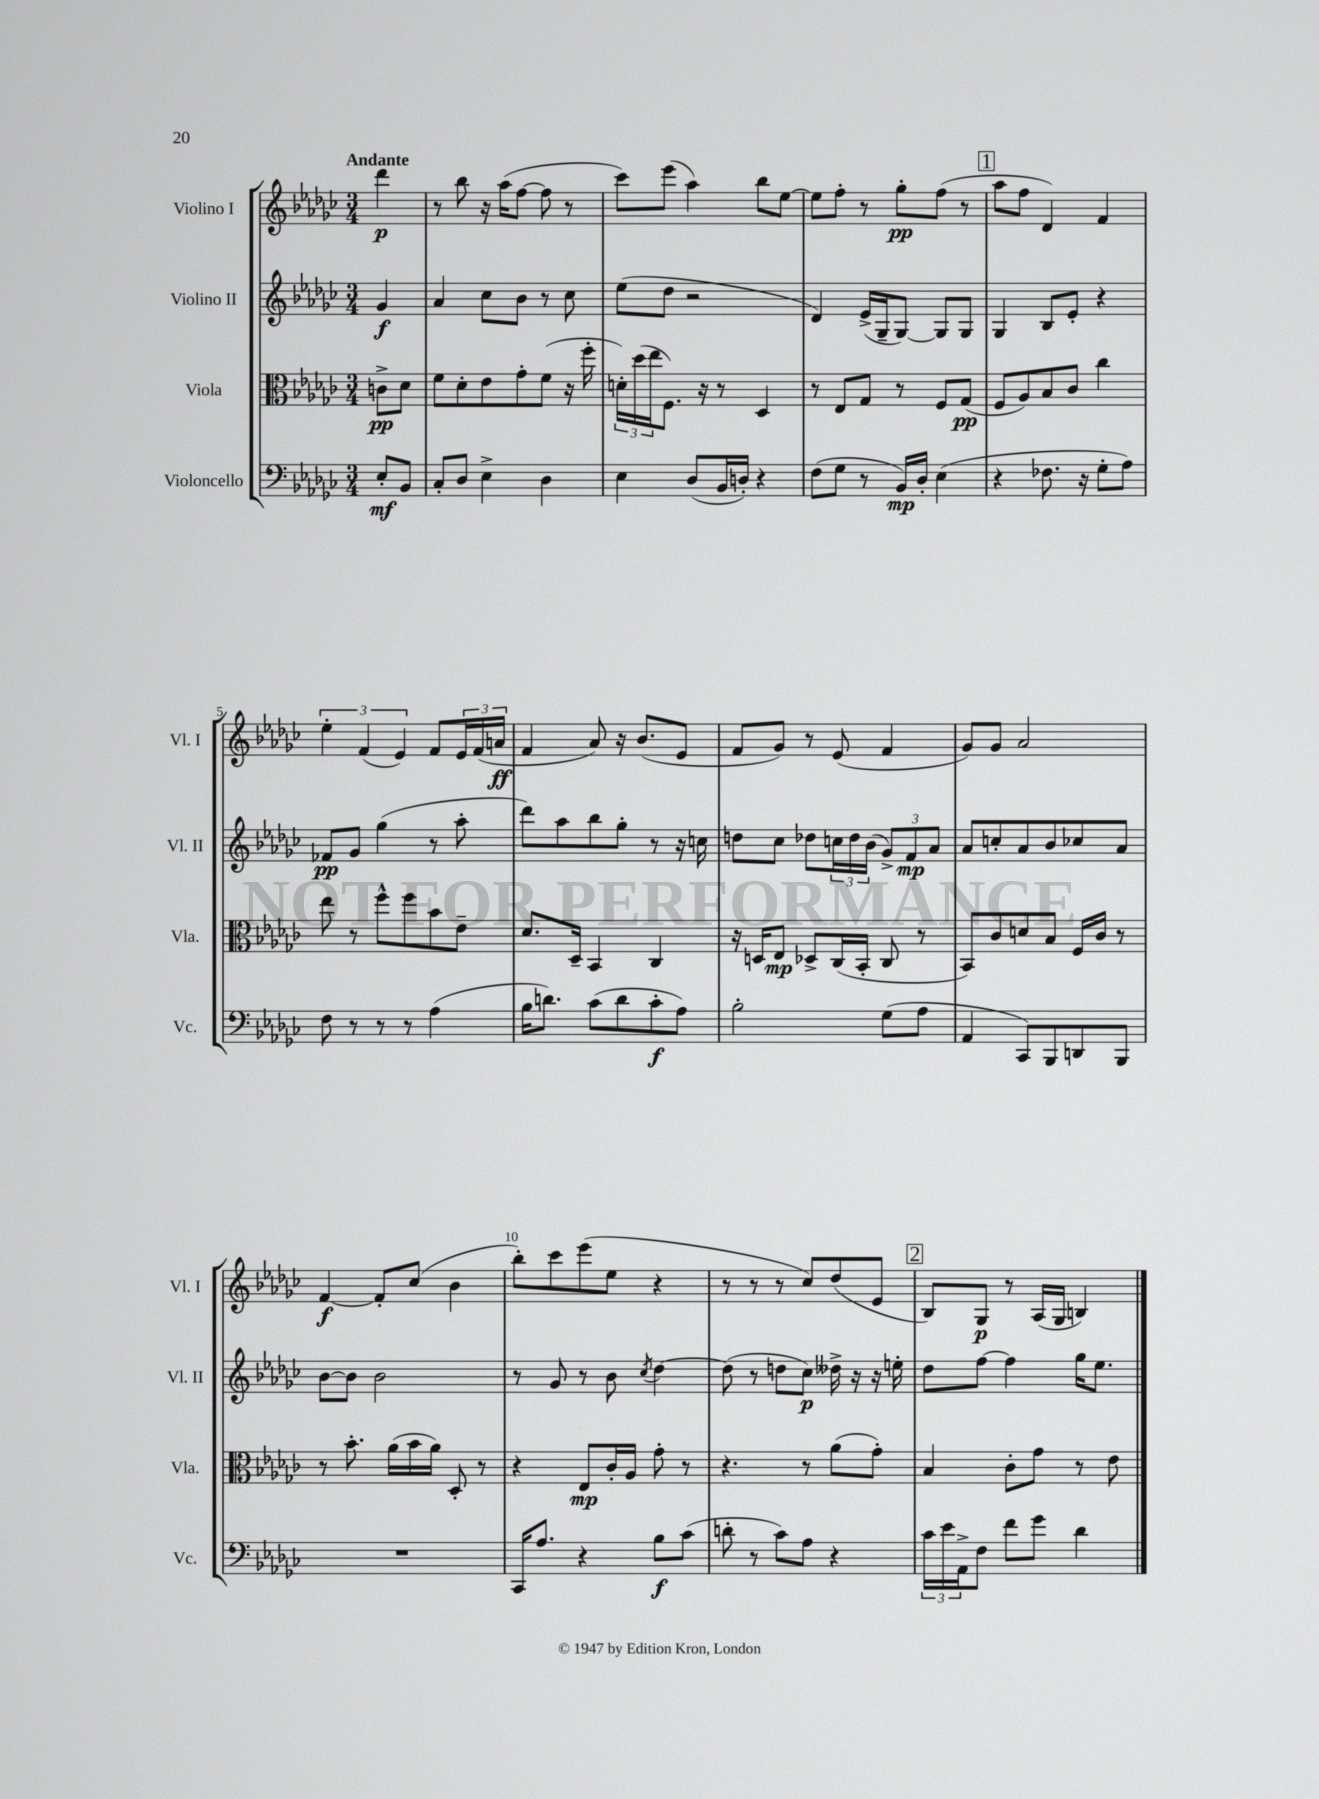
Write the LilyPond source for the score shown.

<<
\new StaffGroup <<
\new Staff = "s0" \with { instrumentName = "Violino I" shortInstrumentName = "Vl. I" } {
    \clef treble \key ges \major \numericTimeSignature \time 3/4 \partial 4 \tempo "Andante"
    des'''4\p |
    r8 bes''8 r16 aes''16( f''8~ f''8 r8 |
    ces'''8) ees'''8( aes''4) bes''8 ees''8~ |
    ees''8 f''8-. r8 ges''8-.\pp f''8( r8 |
    \mark \markup { \box "1" } aes''8 f''8 des'4) f'4 |
    \tuplet 3/2 { ees''4-. f'4( ees'4) } f'8 \tuplet 3/2 { ees'16 f'16( a'16\ff } |
    f'4 aes'8) r16 bes'8.( ees'8 |
    f'8 ges'8) r8 ees'8( f'4 |
    ges'8) ges'8 aes'2 |
    f'4~\f f'8-. ces''8( bes'4 |
    bes''8-.) ces'''8 ees'''8( ees''8 r4 |
    r8 r8 r8 ces''8) des''8( ees'8 |
    \mark \markup { \box "2" } bes8) ges8\p r8 aes16( ges16 b4) \bar "|." |
}
\new Staff = "s1" \with { instrumentName = "Violino II" shortInstrumentName = "Vl. II" } {
    \clef treble \key ges \major \numericTimeSignature \time 3/4 \partial 4
    ges'4\f |
    aes'4 ces''8 bes'8 r8 ces''8 |
    ees''8( des''8 r2 |
    des'4) ees'16->( ges16-- ges8~) ges8 ges8 |
    \mark \markup { \box "1" } ges4 bes8 ees'8-. r4 |
    fes'8\pp ges'8 ges''4( r8 aes''8-. |
    des'''8) aes''8 bes''8 ges''8-. r8 r16 c''16 |
    d''8 ces''8 des''8 \tuplet 3/2 { c''16 des''16 bes'16( } \tuplet 3/2 { ges'8->) f'8\mp aes'8 } |
    aes'8 c''8-. aes'8 bes'8 ces''8 aes'8 |
    bes'8~ bes'8 bes'2 |
    r8 ges'8 r8 bes'8 \acciaccatura { ces''8 } des''4~ |
    des''8( r8 d''8 ces''8\p) deses''16-> r16 r16 e''16-. |
    \mark \markup { \box "2" } des''8 f''8~ f''4 ges''16 ees''8. \bar "|." |
}
\new Staff = "s2" \with { instrumentName = "Viola" shortInstrumentName = "Vla." } {
    \clef alto \key ges \major \numericTimeSignature \time 3/4 \partial 4
    c'8->\pp des'8 |
    f'8 des'8-. ees'8 ges'8-. f'8( r16 f''16-. |
    \tuplet 3/2 { d'16-.) des''16( ees''16 } f8.) r16 r8 des4 |
    r8 ees8 ges8 r8 f8 ges8\pp( |
    \mark \markup { \box "1" } f8 aes8) bes8 ces'8 ces''4 |
    ees''8 r8 f''8-^ f''8 bes'8 ees'8-- |
    des'8. des16-- bes,4 ces4 |
    r16 d16 ees8\mp des8-> ces16( bes,16-. ces8 r8 |
    bes,8) ces'8 d'8 bes8 f16 ces'16 r8 |
    r8 bes'8.-. aes'16( bes'16 aes'16) des8-. r8 |
    r4 ees8\mp ces'16-. aes16 ges'8-. r8 |
    r4. r8 aes'8( ges'8-.) |
    \mark \markup { \box "2" } bes4 ces'8-. ges'8 r8 ees'8 \bar "|." |
}
\new Staff = "s3" \with { instrumentName = "Violoncello" shortInstrumentName = "Vc." } {
    \clef bass \key ges \major \numericTimeSignature \time 3/4 \partial 4
    ees8-.\mf bes,8 |
    ces8-. des8 ees4-> des4 |
    ees4 des8( bes,16 d16-.) r4 |
    f8( ges8 r8 bes,16\mp) des16-. ees4( |
    \mark \markup { \box "1" } r4 fes8. r16 ges8-. aes8) |
    f8 r8 r8 r8 aes4( |
    bes16 d'8.) ces'8( d'8 ces'8-.\f aes8) |
    bes2-. ges8( aes8 |
    aes,4 ces,8) bes,,8 d,8 bes,,8 |
    R2. |
    ces,16 aes8. r4 bes8\f ces'8( |
    d'8-. r8 ces'8) aes8 r4 |
    \mark \markup { \box "2" } \tuplet 3/2 { ces'16 ees'16 aes,16-> } f8 f'8 ges'8 des'4 \bar "|." |
}
>>
>>
\layout { \context { \Score \override BarNumber.break-visibility = ##(#f #t #t) barNumberVisibility = #(every-nth-bar-number-visible 5) } }
